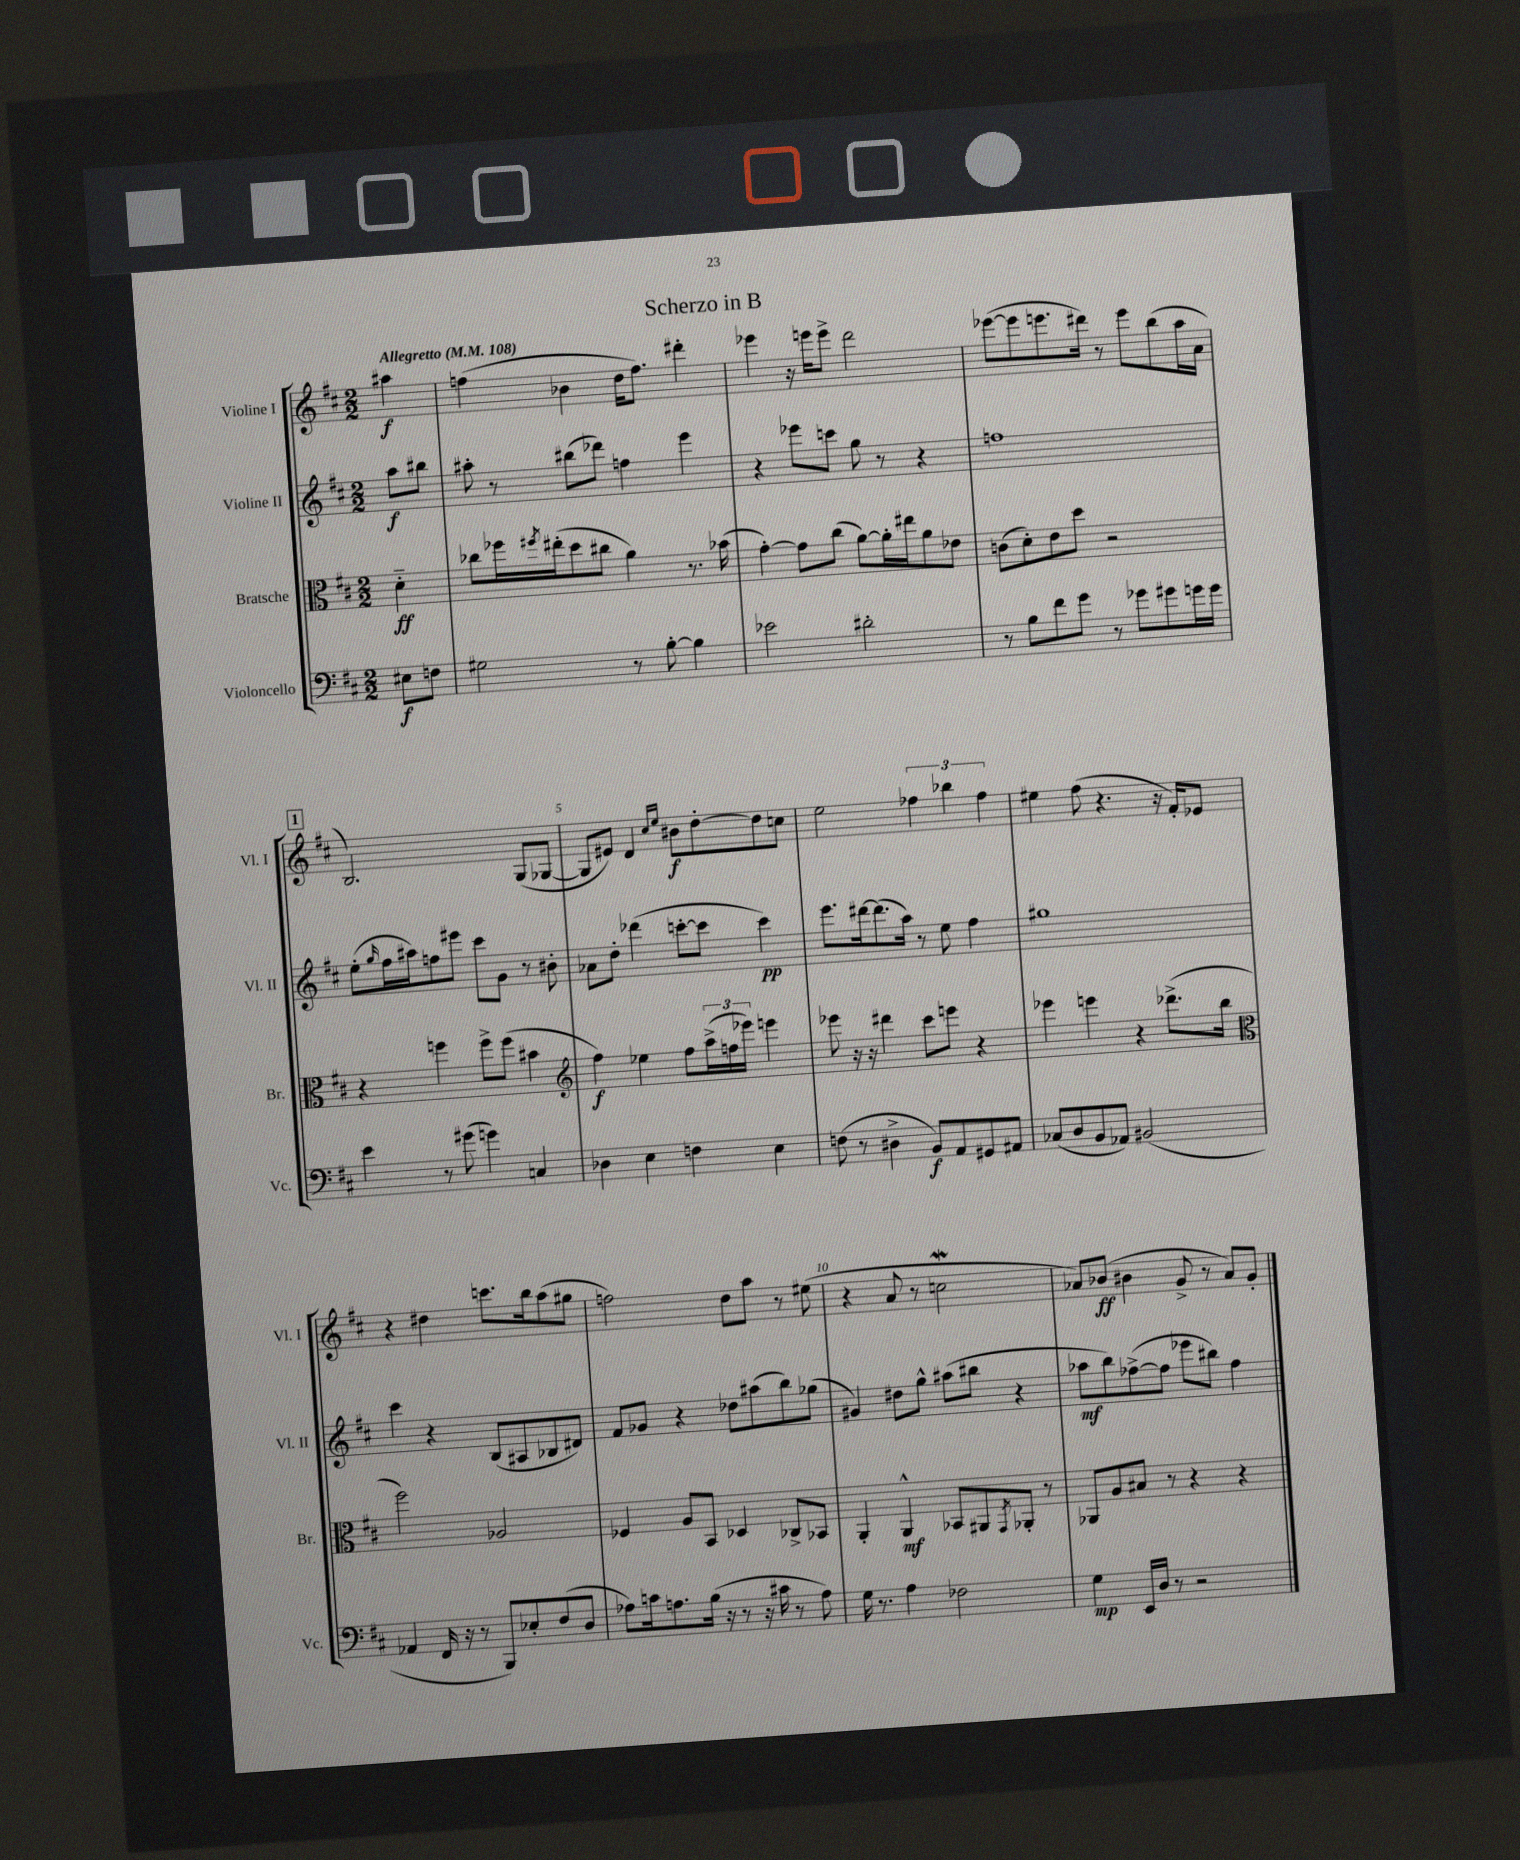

**kern	**dynam	**kern	**dynam	**kern	**dynam	**kern	**dynam
*part4	*part4	*part3	*part3	*part2	*part2	*part1	*part1
*staff4	*staff4	*staff3	*staff3	*staff2	*staff2	*staff1	*staff1
*I"Violoncello	*	*I"Bratsche	*	*I"Violine II	*	*I"Violine I	*
*I'Vc.	*	*I'Br.	*	*I'Vl. II	*	*I'Vl. I	*
*clefF4	*	*clefC3	*	*clefG2	*	*clefG2	*
*k[f#c#]	*	*k[f#c#]	*	*k[f#c#]	*	*k[f#c#]	*
*M2/2	*	*M2/2	*	*M2/2	*	*M2/2	*
*MM108	*	*MM108	*	*MM108	*	*MM108	*
=	=	=	=	=	=	=	=
!	!	!	!	!	!	!LO:TX:a:B:t=Allegretto	!
8E#X\L	f	4d\	ff	8aa\L	f	4aa#X\	f
8Fn\J	.	.	.	8bb#X\J	.	.	.
=1	=1	=1	=1	=1	=1	=1	=1
2G#X\	.	8cc-X\L	.	8aa#X'\	.	(4ffn\	.
.	.	16ff-X\L	.	8r	.	.	.
.	.	8qff#X/	.	.	.	.	.
.	.	(16ee#X'\J	.	.	.	.	.
.	.	8dd\	.	(8bb#X\L	.	4b-X\	.
.	.	8cc#X\J	.	8ddd-X\J)	.	.	.
8r	.	4a\)	.	4ffn\	.	16dd\KL	.
.	.	.	.	.	.	8.ff\J)	.
[8B'\	.	.	.	.	.	.	.
4B\]	.	8.r	.	4eee\	.	4ddd#X'\	.
.	.	(16b-X\	.	.	.	.	.
=2	=2	=2	=2	=2	=2	=2	=2
2e-X\	.	[4g'\)	.	4r	.	4eee-X\	.
.	.	8g\L]	.	8eee-X\L	.	16r	.
.	.	.	.	.	.	16eeen\KL	.
.	.	(8cc#\J	.	8cccn\J	.	8eee^\J	.
2d#X'\	.	[8a\L)	.	8gg\	.	2ddd\	.
.	.	16a'\L]	.	8r	.	.	.
.	.	16ee#X\J	.	.	.	.	.
.	.	8a\	.	4r	.	.	.
.	.	8e-X\J	.	.	.	.	.
=3	=3	=3	=3	=3	=3	=3	=3
8r	.	(8cn\L	.	1ffn	.	([8eee-X\L	.
8B\L	.	8d'\)	.	.	.	8eee-\]	.
8f#\	.	8e\	.	.	.	8.eeen\	.
8g\J	.	8dd\J	.	.	.	.	.
.	.	.	.	.	.	16ddd#X\Jk)	.
8r	.	2r	.	.	.	8r	.
8g-X\L	.	.	.	.	.	8eee\L	.
8g#X\	.	.	.	.	.	(8bb\	.
16gn\L	.	.	.	.	.	16aa\L	.
16g\JJ	.	.	.	.	.	16a\JJ	.
!!LO:LB:g=z
!!LO:REH:place=s1:t=1
=4	=4	=4	=4	=4	=4	=4	=4
4e\	.	4r	.	(8ee'\L	.	2.B/)	.
.	.	.	.	16qqgg/	.	.	.
.	.	.	.	16ff#\L	.	.	.
.	.	.	.	16aa#X\J)	.	.	.
8r	.	4ffn\	.	8ffn\	.	.	.
(8g#X\	.	.	.	8eee#X\J	.	.	.
4gn\)	.	8ff^\L	.	8ccc#\L	.	.	.
.	.	(8ff\J	.	8g\J	.	.	.
4Cn/	.	4b#X\	.	8r	.	(8G/L	.
.	.	.	.	8b#X'\	.	[8G-X/J	.
=5	=5	=5	=5	=5	=5	=5	=5
*	*	*clefG2	*	*	*	*	*
4D-X\	.	4ff#\)	f	8a-X\L	.	8G-/L]	.
.	.	.	.	8dd'\J	.	8e#X/J)	.
4E\	.	4ee-X\	.	(4ddd-X\	.	4d/	.
.	.	.	.	.	.	16qqcc#/LL	.
.	.	.	.	.	.	16qqee/JJ	.
4Fn\	.	8ff#\L	.	[8cccn'\L	.	8b#X\L	f
.	.	(24aa^\L	.	8ccc\J]	.	[8dd'\	.
.	.	24ffn\	.	.	.	.	.
.	.	24eee-X\JJ)	.	.	.	.	.
4E\	.	4eeen\	.	4ccc\)	pp	8dd\]	.
.	.	.	.	.	.	8ccn\J	.
=6	=6	=6	=6	=6	=6	=6	=6
(8Fn\	.	8eee-X\	.	8.eee\L	.	2ee\	.
8r	.	16r	.	.	.	.	.
.	.	16r	.	[16ddd#X\k	.	.	.
4D#X^\	.	4ddd#X\	.	(8.ddd#\]	.	.	.
.	.	.	.	16aa\Jk)	.	.	.
8BB/L)	f	8ccc#\L	.	8r	.	6ff-X\	.
8AA/	.	8eeen\J	.	8ee\	.	.	.
.	.	.	.	.	.	6bb-X\	.
8GG#X/	.	4r	.	4ff#\	.	.	.
.	.	.	.	.	.	6ff-\	.
8AA#X/J	.	.	.	.	.	.	.
=7	=7	=7	=7	=7	=7	=7	=7
(8C-X/L	.	4eee-X\	.	1gg#X	.	4ee#X\	.
8D/	.	.	.	.	.	.	.
8BB/	.	4eeen\	.	.	.	(8ff#\	.
8AA-X/J)	.	.	.	.	.	4.r	.
(2BB#X/	.	4r	.	.	.	.	.
.	.	(8.ddd-X^\L	.	.	.	16r	.
.	.	.	.	.	.	16f#'/KL)	.
.	.	.	.	.	.	8e-X/J	.
.	.	16bb\Jk	.	.	.	.	.
!!LO:LB:g=z
=8	=8	=8	=8	=8	=8	=8	=8
*	*	*clefC3	*	*	*	*	*
4AA-X/	.	2ff#\)	.	4ccc#\	.	4r	.
16FF#/	.	.	.	4r	.	4dd#X\	.
16r	.	.	.	.	.	.	.
8r	.	.	.	.	.	.	.
8BBB/L)	.	2A-X/	.	(8B/L	.	8.cccn\L	.
8E-X'/	.	.	.	8A#X/	.	.	.
.	.	.	.	.	.	16bb\k	.
(8F#/	.	.	.	8B-X/	.	(8aa\	.
8D/J	.	.	.	8d#X/J)	.	8gg#X\J	.
=9	=9	=9	=9	=9	=9	=9	=9
8A-X\L)	.	4F-X/	.	8f#/L	.	2ffn\)	.
16cn\k	.	.	.	8g-X/J	.	.	.
8.An\	.	.	.	.	.	.	.
.	.	8A/L	.	4r	.	.	.
(16B\Jk	.	8BB/J	.	.	.	.	.
16r	.	.	.	.	.	.	.
8r	.	4D-X/	.	8dd-X\L	.	8dd\L	.
16r	.	.	.	(8aa#X\	.	8aa\J	.
16c#X\	.	.	.	.	.	.	.
8r	.	8C-X^/L	.	8bb\)	.	8r	.
8A\)	.	8BB-X/J	.	(8gg-X\J	.	(8ee#X\	.
=10	=10	=10	=10	=10	=10	=10	=10
16G\	.	4AA'/	.	4g#X/)	.	4r	.
8.r	.	.	.	.	.	.	.
4A\	.	4AA^^/	mf	8dd#X\L	.	8a/	.
.	.	.	.	8gg^^\J	.	8r	.
2F-X\	.	8BB-X/L	.	(8aa#X\L	.	2ccnw\	.
.	.	8AA#X/	.	8bb#X\J	.	.	.
.	.	8qGG/	.	.	.	.	.
.	.	8AA-X'/J	.	4r	.	.	.
.	.	8r	.	.	.	.	.
=11	=11	=11	=11	=11	=11	=11	=11
4G\	mp	8AA-X/L	.	8aa-X\L	mf	8a-X/L)	.
.	.	8A/	.	8bb\)	.	(8b-X/J	ff
16EE/LL	.	8B#X/J	.	([8ff-X^\	.	4b#X\	.
16D/JJ	.	.	.	.	.	.	.
8r	.	8r	.	8ff-\J]	.	.	.
2r	.	4r	.	8eee-X\L	.	8g^/	.
.	.	.	.	8bb#X\J)	.	8r	.
.	.	4r	.	4ff-\	.	8a-/L)	.
.	.	.	.	.	.	8g'/J	.
==	==	==	==	==	==	==	==
*-	*-	*-	*-	*-	*-	*-	*-
